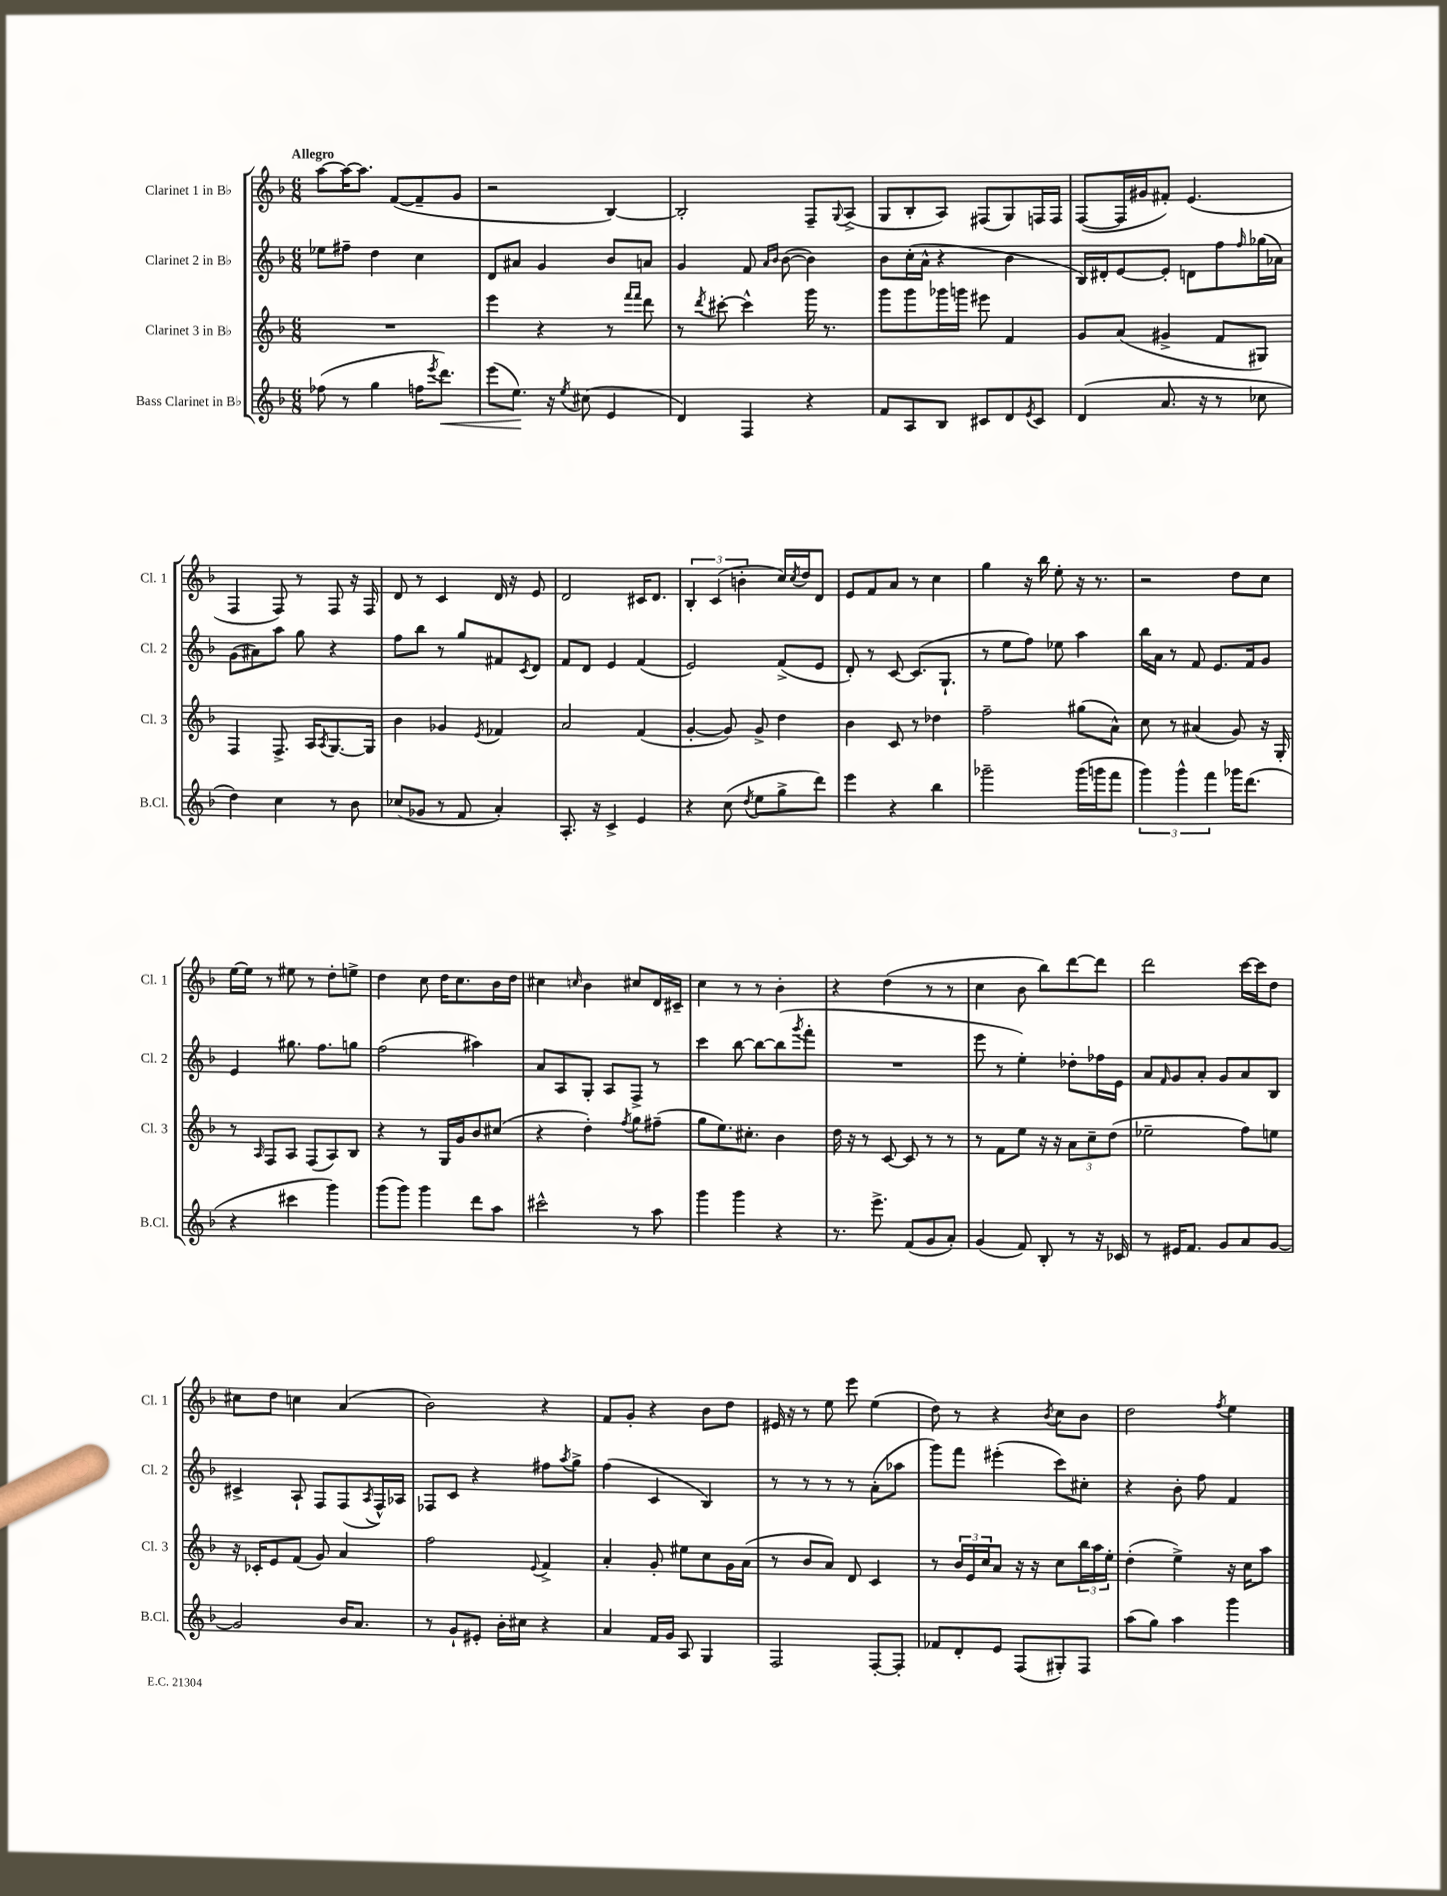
<<
\new StaffGroup <<
\new Staff = "s0" \with { instrumentName = "Clarinet 1 in Bb" shortInstrumentName = "Cl. 1" } {
    \clef treble \key f \major \numericTimeSignature \time 6/8 \tempo "Allegro"
    a''8~ a''16~ a''8. f'8~( f'8-- g'8 |
    r2 bes4~) |
    bes2-. f8-- \appoggiatura { g8 } a8->( |
    g8 bes8-. a8) fis8( g8) f16 f16 |
    f8~( f16 gis'16 fis'8-.) e'4.( |
    f4 f8) r8 f8 r16 f16 |
    d'8 r8 c'4 d'16 r16 e'8 |
    d'2 cis'16 d'8. |
    \tuplet 3/2 { bes4-. c'4( b'4-. } c''16) \acciaccatura { c''8 } d''16 d'8 |
    e'8 f'8 a'8 r8 c''4 |
    g''4 r16 bes''16 e''8-. r16 r8. |
    r2 d''8 c''8 |
    e''16~ e''16 r8 eis''8 r8 d''8-. e''8-> |
    d''4 c''8 d''16 c''8. bes'16 d''16 |
    cis''4 \grace { c''16 } bes'4 cis''8 d'16 cis'16-- |
    c''4 r8 r8 bes'4-. |
    r4 d''4( r8 r8 |
    c''4 bes'8 bes''8) d'''8~ d'''8 |
    d'''2 c'''16~ c'''16 d''8 |
    cis''8 d''8 c''4 a'4( |
    bes'2) r4 |
    f'8 g'8-. r4 bes'8 d''8 |
    eis'16 r16 r8 e''8 e'''8 e''4( |
    d''8) r8 r4 \acciaccatura { bes'8 } c''8 bes'8 |
    d''2 \acciaccatura { f''8 } e''4 \bar "|." |
}
\new Staff = "s1" \with { instrumentName = "Clarinet 2 in Bb" shortInstrumentName = "Cl. 2" } {
    \clef treble \key f \major \numericTimeSignature \time 6/8
    ees''8 fis''8-- d''4 c''4 |
    d'8 ais'8 g'4 bes'8 a'8 |
    g'4 f'8 \grace { a'16 bes'16 } bes'8~( bes'4) |
    bes'8 c''16-.( a'16-^ r4 bes'4 |
    bes16) dis'16-. e'8~ e'8-. d'8 f''8 \grace { f''16 } ges''16( aes'16) |
    g'8( ais'8) a''8 g''8 r4 |
    f''8 bes''8 r8 g''8 fis'8 \acciaccatura { c'8 } d'8 |
    f'8 d'8 e'4 f'4( |
    e'2) f'8->( e'8 |
    d'8-.) r8 c'8~ c'8.( g8.-! |
    r8 e''8 f''8) ees''8 a''4 |
    bes''16 a'16 r8 f'8 e'8. f'16 g'8 |
    e'4 gis''8. f''8. g''8 |
    f''2( ais''4) |
    a'8 a8 g8-. a8 f8-> r8 |
    c'''4 bes''8~ bes''8~ bes''8( \acciaccatura { g'''8 } f'''8-. |
    R2. |
    e'''8 r8 e''4-.) des''8-. fes''16 e'16 |
    a'8 \grace { f'16 } g'8 a'8-. g'8 a'8 bes8 |
    cis'4-> a8-! f8 f8( \acciaccatura { a8 } f16-^) aes16 |
    fes8 c'8 r4 fis''8 \acciaccatura { a''8 } g''8-> |
    f''4( c'4 bes4) |
    r8 r8 r8 r8 a'8-.( aes''8 |
    g'''8) f'''8 eis'''4-.( c'''8) cis''8-. |
    r4 bes'8-. f''8 f'4 \bar "|." |
}
\new Staff = "s2" \with { instrumentName = "Clarinet 3 in Bb" shortInstrumentName = "Cl. 3" } {
    \clef treble \key f \major \numericTimeSignature \time 6/8
    R2. |
    e'''4 r4 r8 \grace { f'''16 f'''16 } d'''8 |
    r8 \acciaccatura { d'''8 } cis'''8~-. cis'''4-^ g'''16 r8. |
    g'''8 g'''8 ges'''16 g'''16 eis'''8 f'4 |
    g'8 a'8( gis'4-> f'8 gis8) |
    f4 f8.-> a16 \acciaccatura { a8 } g8.~ g16 |
    bes'4 ges'4 \acciaccatura { e'8 } fes'4 |
    a'2 f'4( |
    g'4~-. g'8) g'8-> d''4 |
    bes'4 c'8 r8 des''4 |
    f''2-- gis''8( a'8-^) |
    c''8 r8 ais'4( g'8) r16 g16-. |
    r8 \grace { a16 } f8 a8 f8( a8) bes8 |
    r4 r8 g16 g'16 bes'8 cis''8( |
    r4 d''4-.) \acciaccatura { f''8 } g''8 fis''8--( |
    g''8 e''8.) cis''8.-. bes'4 |
    d''16 r16 r8 c'8~ c'8 r8 r8 |
    r8 f'8 e''8 r16 r16 \tuplet 3/2 { a'8 c''8-- d''8( } |
    ees''2-- f''8) e''8 |
    r16 ces'16-. e'8 f'8( g'8) a'4 |
    f''2 \appoggiatura { e'8 } f'4-> |
    a'4-. g'8-. eis''8 c''8 g'16 a'16( |
    r8 bes'8 a'8) d'8 c'4 |
    r8 \tuplet 3/2 { bes'16 e'16 c''16 } a'8 r16 r16 c''8 \tuplet 3/2 { bes''16 a''16 e''16-. } |
    d''4-.( e''4->) r16 c''16 a''8 \bar "|." |
}
\new Staff = "s3" \with { instrumentName = "Bass Clarinet in Bb" shortInstrumentName = "B.Cl." } {
    \clef treble \key f \major \numericTimeSignature \time 6/8
    fes''8( r8 g''4 f''16 \acciaccatura { e'''8 } d'''8.\<) |
    e'''8( e''8.\!) r16 \acciaccatura { e''8 } cis''8( e'4 |
    d'4) f4 r4 |
    f'8 a8 bes8 cis'8 d'8 \acciaccatura { e'8 } cis'8 |
    d'4( a'8. r16 r8 ces''8 |
    d''4) c''4 r8 bes'8 |
    ces''8( ges'8 r8 f'8 a'4-.) |
    a8.-. r16 c'4-> e'4 |
    r4 c''8( \acciaccatura { d''8 } e''8 g''8-> d'''8) |
    e'''4 r4 bes''4 |
    ges'''2-- ges'''16( g'''16 f'''8 |
    \tuplet 3/2 { g'''4) g'''4-^ f'''4 } ges'''16 d'''8.( |
    r4 cis'''4 g'''4) |
    g'''8( g'''8) g'''4 d'''8 a''8 |
    cis'''2-^ r8 a''8 |
    g'''4 g'''4 r4 |
    r8. e'''8.-> f'8( g'8 a'8-.) |
    g'4( f'8) bes8-. r8 r16 ces'16 |
    r8 eis'16 f'8. g'8 a'8 g'8~ |
    g'2 bes'16 a'8. |
    r8 g'8-! eis'8-. bes'16-. cis''16 r4 |
    a'4 f'16 g'16 a8 g4 |
    f2 f8~-. f8-. |
    fes'8 d'8-. e'8 f8( gis8-.) f8 |
    a''8( g''8) a''4 g'''4 \bar "|." |
}
>>
>>
\layout { \context { \Score \remove "Bar_number_engraver" } }
